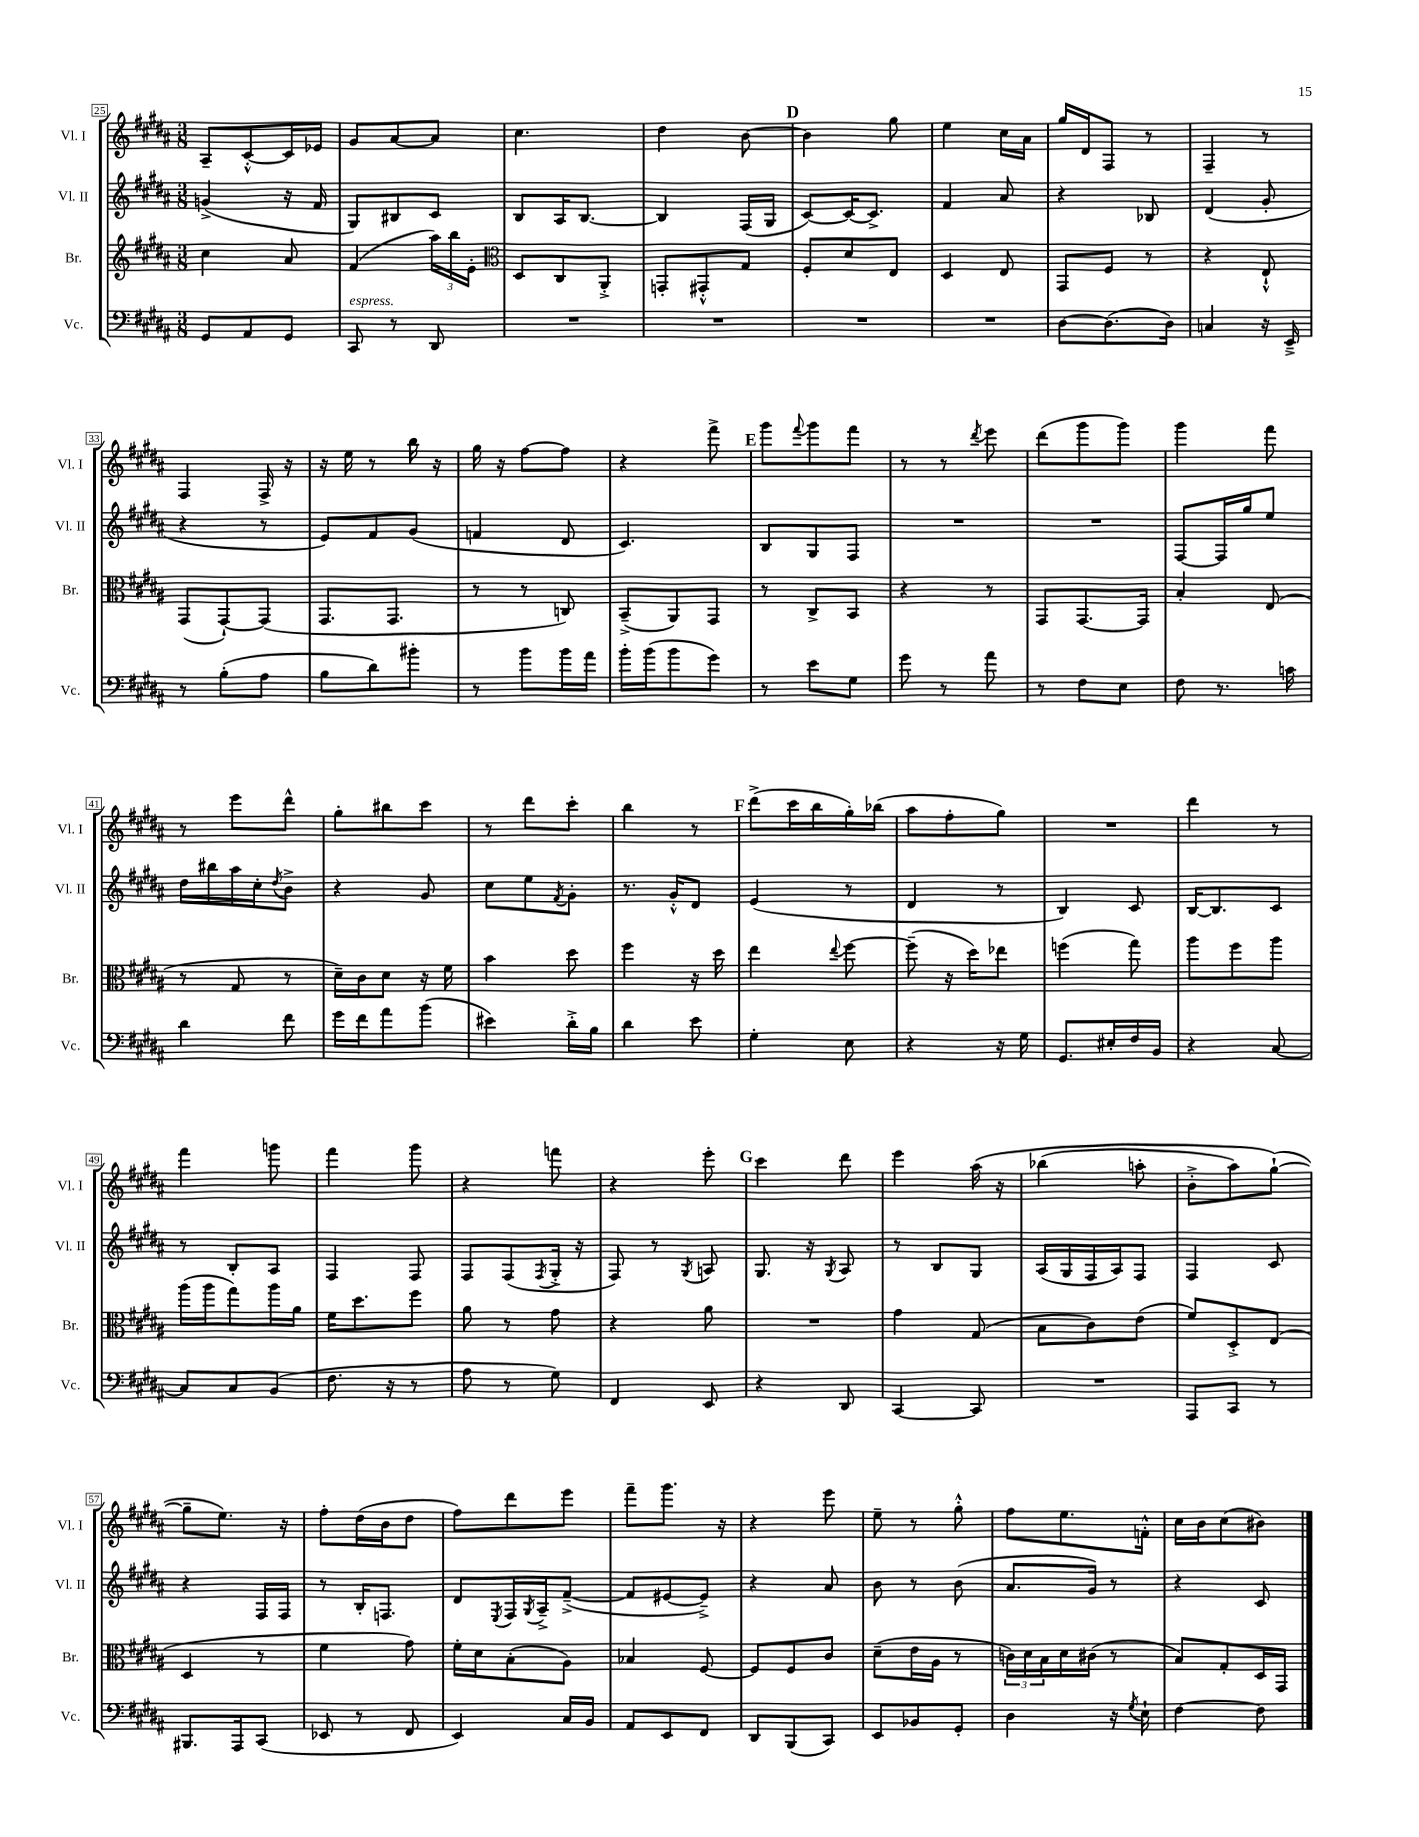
<<
\new StaffGroup <<
\new Staff = "s0" \with { instrumentName = "Vl. I" shortInstrumentName = "Vl. I" } {
    \clef treble \key b \major \numericTimeSignature \time 3/8
    ais8-- cis'8~-.-^ cis'16 ees'16 |
    gis'8 ais'8~ ais'8 |
    cis''4. |
    dis''4 b'8~ |
    \mark \markup { \bold "D" } b'4 gis''8 |
    e''4 cis''16 ais'16 |
    gis''16 dis'16 fis8 r8 |
    fis4-- r8 |
    fis4 fis16-> r16 |
    r16 e''16 r8 b''16 r16 |
    gis''16 r16 fis''8~ fis''8 |
    r4 fis'''8-> |
    \mark \markup { \bold "E" } gis'''8 \appoggiatura { fis'''8 } gis'''8 fis'''8 |
    r8 r8 \acciaccatura { dis'''8 } e'''8 |
    dis'''8( gis'''8 gis'''8) |
    gis'''4 fis'''8 |
    r8 e'''8 dis'''8-^ |
    gis''8-. bis''8 cis'''8 |
    r8 dis'''8 cis'''8-. |
    b''4 r8 |
    \mark \markup { \bold "F" } dis'''8->( cis'''16 b''16 gis''16-.) bes''16( |
    ais''8 fis''8-. gis''8) |
    R4. |
    dis'''4 r8 |
    fis'''4 g'''8 |
    fis'''4 gis'''8 |
    r4 f'''8 |
    r4 e'''8-. |
    \mark \markup { \bold "G" } cis'''4 dis'''8 |
    e'''4 ais''16\( r16 |
    bes''4( a''8-. |
    b'8-.-> ais''8) gis''8~-!(\) |
    gis''8-- e''8.) r16 |
    fis''8-. dis''16( b'16 dis''8 |
    fis''8) dis'''8 e'''8 |
    fis'''8-- gis'''8. r16 |
    r4 e'''8 |
    e''8-- r8 gis''8-.-^ |
    fis''8 e''8. f'16-.-^ |
    cis''16 b'16 cis''8( bis'8) \bar "|." |
}
\new Staff = "s1" \with { instrumentName = "Vl. II" shortInstrumentName = "Vl. II" } {
    \clef treble \key b \major \numericTimeSignature \time 3/8
    g'4->( r16 fis'16 |
    gis8) bis8 cis'8 |
    b8 ais16 b8.~ |
    b4 fis16( gis16 |
    \mark \markup { \bold "D" } cis'8~) cis'16~ cis'8.-> |
    fis'4 ais'8 |
    r4 bes8 |
    dis'4( gis'8-. |
    r4 r8 |
    e'8) fis'8 gis'8( |
    f'4 dis'8 |
    cis'4.) |
    \mark \markup { \bold "E" } b8 gis8 fis8 |
    R4. |
    R4. |
    fis8~ fis16 gis''16 e''8 |
    dis''16 bis''16 ais''16 cis''16-. \acciaccatura { dis''8 } b'8-> |
    r4 gis'8 |
    cis''8 e''8 \acciaccatura { fis'8 } gis'8-. |
    r8. gis'16-.-^ dis'8 |
    \mark \markup { \bold "F" } e'4( r8 |
    dis'4 r8 |
    b4) cis'8 |
    b16~ b8. cis'8 |
    r8 b8-. ais8 |
    fis4 fis8 |
    fis8 fis8( \acciaccatura { fis8 } gis16-.-> r16 |
    fis8) r8 \acciaccatura { gis8 } a8 |
    \mark \markup { \bold "G" } gis8. r16 \acciaccatura { gis8 } ais8 |
    r8 b8 gis8 |
    ais16( gis16 fis16 ais16) fis8 |
    fis4 cis'8 |
    r4 fis16 fis16 |
    r8 b16-. f8. |
    dis'8 \acciaccatura { e8 } fis16 \acciaccatura { gis8 } ais16---> fis'8~--->( |
    fis'8 eis'8~ eis'8--->) |
    r4 ais'8 |
    b'8 r8 b'8( |
    ais'8. gis'16) r8 |
    r4 cis'8 \bar "|." |
}
\new Staff = "s2" \with { instrumentName = "Br." shortInstrumentName = "Br." } {
    \clef treble \key b \major \numericTimeSignature \time 3/8
    cis''4 ais'8 |
    fis'4( \tuplet 3/2 { ais''16) b''16 e'16-. } |
    \clef alto dis8 cis8 ais,8-.-> |
    g,8-. gis,8-.-^ gis8 |
    \mark \markup { \bold "D" } fis8-. dis'8 e8 |
    dis4 e8 |
    gis,8 fis8 r8 |
    r4 e8-!-^ |
    gis,8( gis,8~-!) gis,8( |
    gis,8. gis,8. |
    r8 r8 c8) |
    b,8--->( ais,8) gis,8 |
    \mark \markup { \bold "E" } r8 cis8-> b,8 |
    r4 r8 |
    gis,8 gis,8.~ gis,16 |
    b4-. e8( |
    r8 gis8 r8 |
    dis'16--) cis'16 dis'8 r16 fis'16 |
    b'4 dis''8 |
    fis''4 r16 dis''16 |
    \mark \markup { \bold "F" } e''4 \appoggiatura { e''8 } fis''8~ |
    fis''8--( r16 dis''16) ees''8 |
    f''4( gis''8) |
    ais''8 fis''8 ais''8 |
    ais''16( ais''16 gis''8) ais''16 ais'16 |
    fis'16 dis''8. fis''8 |
    ais'8 r8 gis'8 |
    r4 ais'8 |
    \mark \markup { \bold "G" } R4. |
    gis'4 gis8( |
    b8 cis'8) e'8( |
    fis'8) dis8-.-> e8( |
    dis4 r8 |
    fis'4 gis'8) |
    fis'16-. dis'16 b8-.( ais8) |
    bes4 fis8~ |
    fis8 fis8 cis'8 |
    dis'8--( e'16 ais16 r8 |
    \tuplet 3/2 { c'16) dis'16 b16 } dis'16 cis'16( r8 |
    b8) gis8-. dis16 gis,16 \bar "|." |
}
\new Staff = "s3" \with { instrumentName = "Vc." shortInstrumentName = "Vc." } {
    \clef bass \key b \major \numericTimeSignature \time 3/8
    gis,8 ais,8 gis,8 |
    cis,8^\markup { \italic "espress." } r8 dis,8 |
    R4. |
    R4. |
    \mark \markup { \bold "D" } R4. |
    R4. |
    dis8~ dis8.( dis16) |
    c4 r16 e,16---> |
    r8 b8-.( ais8 |
    b8 dis'8) bis'8-. |
    r8 b'8 b'16 ais'16 |
    b'16-. b'16( b'8 gis'8) |
    \mark \markup { \bold "E" } r8 e'8 gis8 |
    gis'8 r8 ais'8 |
    r8 fis8 e8 |
    fis8 r8. c'16 |
    dis'4 fis'8 |
    gis'16 fis'16 ais'8 b'8( |
    eis'4) dis'16-.-> b16 |
    dis'4 e'8 |
    \mark \markup { \bold "F" } gis4-. e8 |
    r4 r16 gis16 |
    gis,8. eis16-. fis16 b,16 |
    r4 cis8~ |
    cis8 cis8 b,8( |
    fis8. r16 r8 |
    ais8 r8 gis8) |
    fis,4 e,8 |
    \mark \markup { \bold "G" } r4 dis,8 |
    cis,4~ cis,8 |
    R4. |
    ais,,8 cis,8 r8 |
    bis,,8. ais,,16 cis,8( |
    ees,8 r8 fis,8 |
    e,4) cis16 b,16 |
    ais,8 e,8 fis,8 |
    dis,8 b,,8( cis,8) |
    e,8 bes,8 gis,8-. |
    dis4 r16 \acciaccatura { gis8 } e16-! |
    fis4~ fis8 \bar "|." |
}
>>
>>
\layout { \context { \Score currentBarNumber = #25 \override BarNumber.stencil = #(make-stencil-boxer 0.1 0.3 ly:text-interface::print) } }
